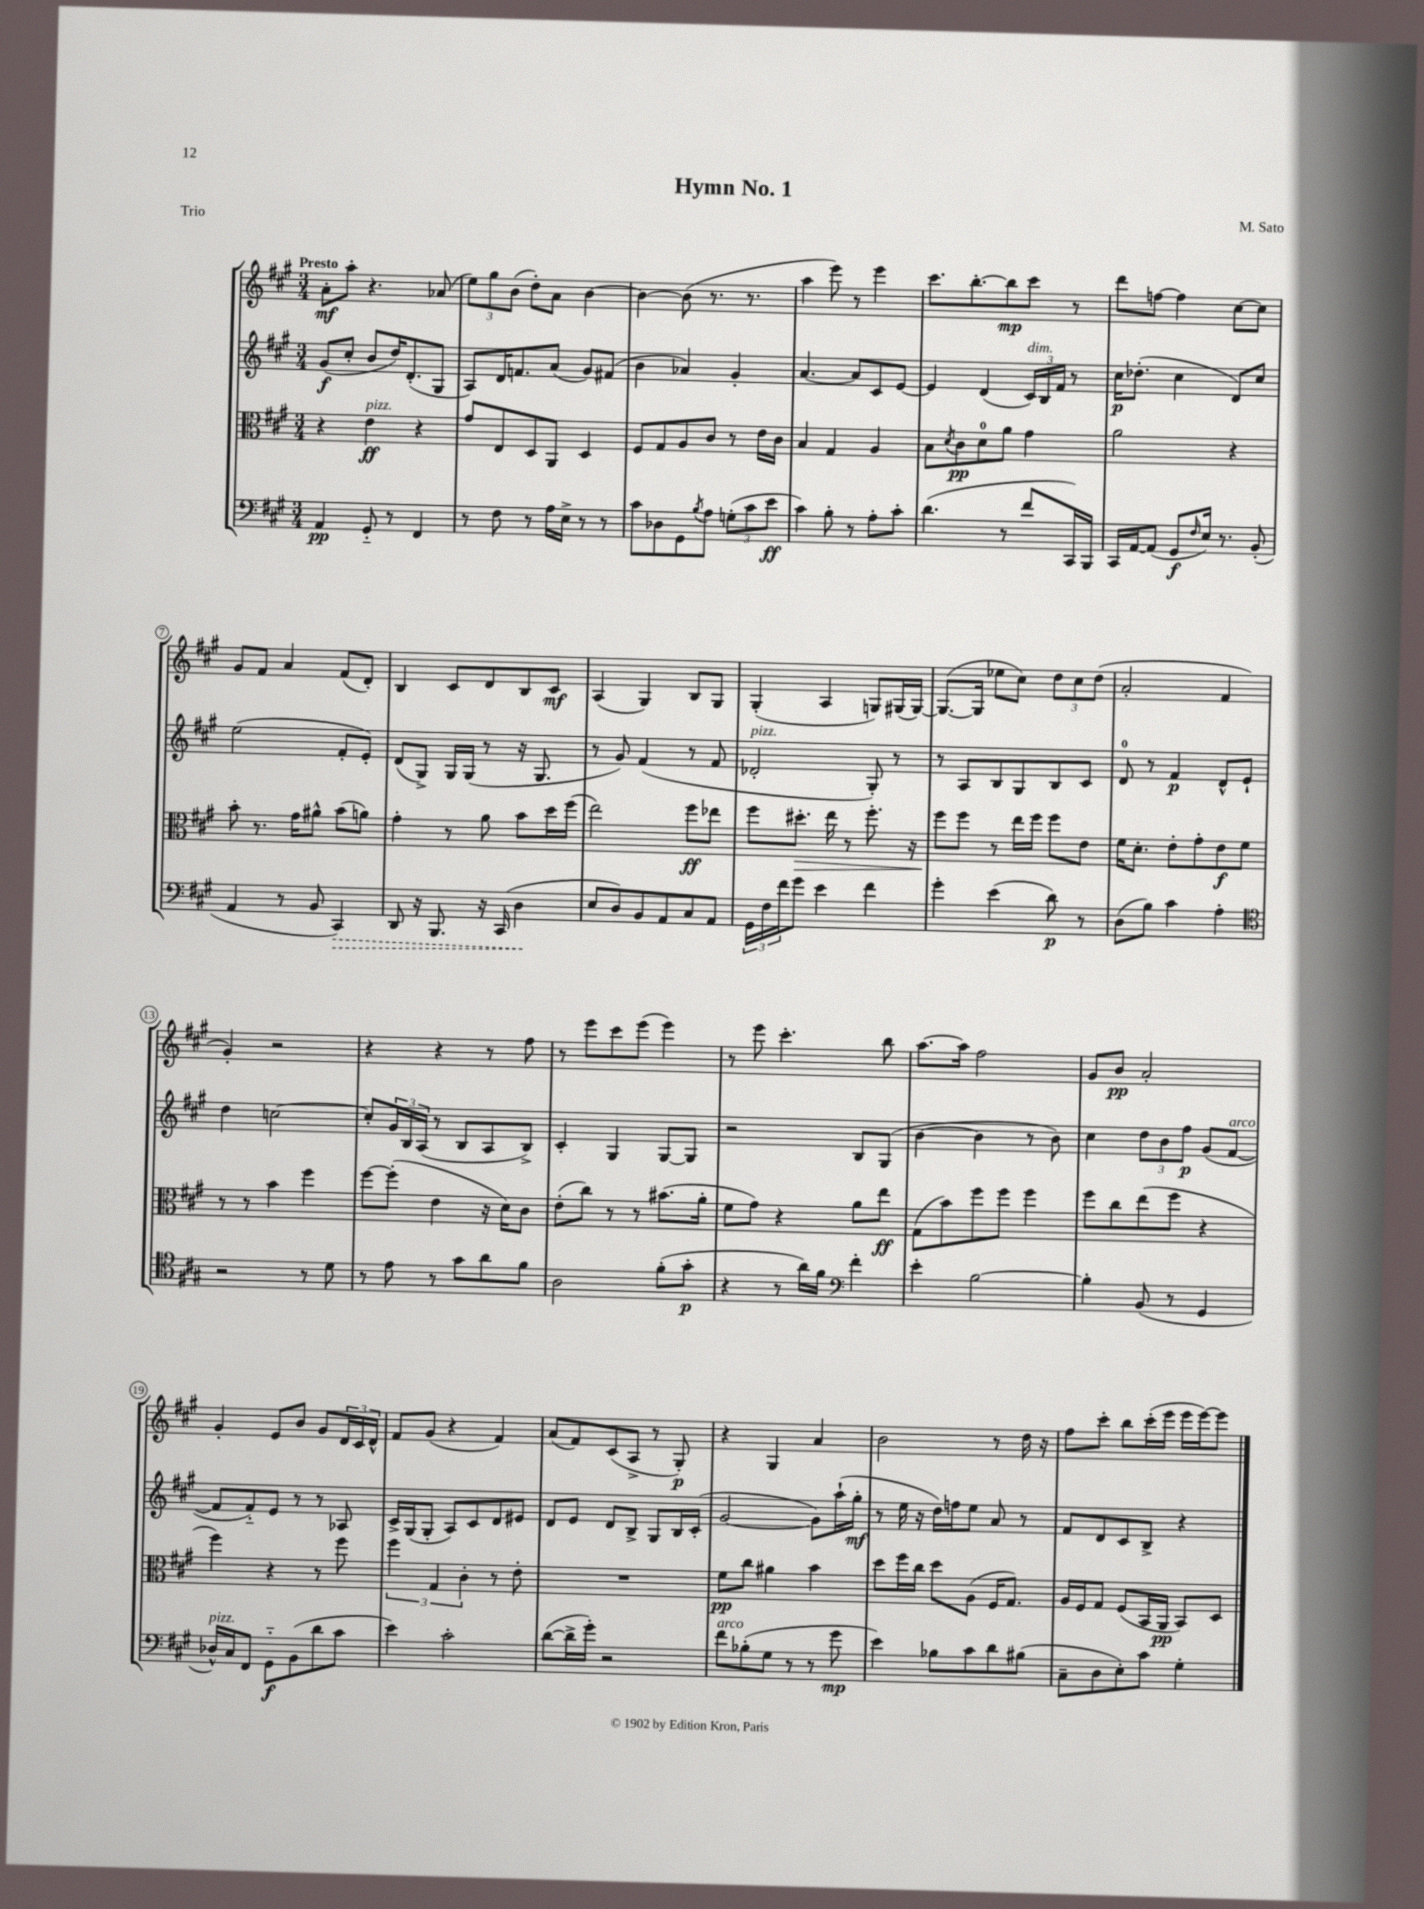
\header { title = "Hymn No. 1" composer = "M. Sato" piece = "Trio" }
<<
\new StaffGroup <<
\new Staff = "s0" {
    \clef treble \key a \major \numericTimeSignature \time 3/4 \tempo "Presto"
    a'8-.\mf a''8-. r4. aes'8( |
    \tuplet 3/2 { e''8) gis''8 b'8( } d''8-.) a'8 b'4~ |
    b'4~ b'8( r8. r8. |
    a''4 e'''8) r8 e'''4 |
    cis'''8. b''8.~-. b''8\mp cis'''8 r8 |
    d'''8 f''8~ f''4 cis''8~ cis''8 |
    gis'8 fis'8 a'4 fis'8( d'8-.) |
    b4 cis'8 d'8 b8 cis'8\mf |
    a4( gis4) b8 gis8 |
    gis4-.( a4 g8) gis16( gis16~) |
    gis8.~( gis16 ees''8 cis''8) \tuplet 3/2 { d''8 cis''8 d''8( } |
    a'2-. fis'4 |
    gis'4-.) r2 |
    r4 r4 r8 fis''8 |
    r8 e'''8 cis'''8 e'''8( e'''4) |
    r8 e'''8 cis'''4.-. b''8 |
    a''8.~ a''16 fis''2 |
    gis'8 b'8\pp a'2-. |
    gis'4-. e'8 b'8 gis'8 \tuplet 3/2 { d'16 cis'16 d'16-^ } |
    fis'8 gis'8( r4 fis'4) |
    a'8( fis'8) cis'8( a8-> r8 gis8-.\p) |
    r4 gis4 a'4 |
    b'2 r8 d''16 r16 |
    fis''8 cis'''8-. b''8 cis'''16-.( e'''16 e'''16 e'''16~) e'''8 \bar "|." |
}
\new Staff = "s1" {
    \clef treble \key a \major \numericTimeSignature \time 3/4
    gis'8\f( cis''8-. b'8 d''16) d'8.-.( gis8 |
    a8) d'16 f'8. a'8( gis'8) fis'8( |
    b'4 aes'4) gis'4-. |
    a'4.~ a'8 cis'8 e'8~ |
    e'4 d'4( \tuplet 3/2 { cis'16^\markup { \italic "dim." }) b16 fis'16 } r8 |
    cis''16\p des''8.-.( cis''4 d'8) cis''8 |
    e''2( fis'8-. e'8-.) |
    d'8( gis8->) gis16 gis16( r8 r16 gis8. |
    r8 gis'8) fis'4( r8 fis'8 |
    des'2-.^\markup { \italic "pizz." } gis8-.) r8 |
    r8 a8 b8 gis8 b8 cis'8 |
    d'8-0 r8 fis'4\p d'8-^ e'8-! |
    d''4 c''2~ |
    c''8-. \tuplet 3/2 { gis'16 b16 a16( } r8 b8 a8 b8->) |
    cis'4-. gis4 gis8~ gis8 |
    r2 b8 gis8( |
    b'4~ b'4 r8 b'8) |
    cis''4 \tuplet 3/2 { d''8 b'8 fis''8\p } gis'8( fis'8~^\markup { \italic "arco" } |
    fis'8 fis'8-_) e'8 r8 r8 aes8 |
    cis'16-> gis16( gis8-. a8) cis'8 d'8 eis'8 |
    d'8 e'8 d'8 b8-> gis8 b16 cis'16-.( |
    gis'2~ gis'8) a''16-!( gis''16-.\mf |
    r8 e''16 r16 d''16) f''16 e''8 a'8 r8 |
    fis'8 d'8 cis'8 b8-> r4 \bar "|." |
}
\new Staff = "s2" {
    \clef alto \key a \major \numericTimeSignature \time 3/4
    r4 e'4\ff^\markup { \italic "pizz." } r4 |
    gis'8 e8 d8 a,8 d4 |
    fis8 gis8 a8 cis'8 r8 e'16 cis'16 |
    b4 gis4 a4 |
    b8 \acciaccatura { d'8 } cis'8\pp d'8-0 a'8 gis'4 |
    a'2 r4 |
    b'8-. r8. gis'16 ais'8-^ b'8( a'8) |
    gis'4-. r8 a'8 b'8 d''16 fis''16( |
    e''2) fis''8\ff ees''8 |
    fis''8 dis''8.-.\> e''16 r8 fis''8.-. r16 |
    fis''8\! fis''8 r8 e''16 fis''16 fis''8 e'8 |
    fis'16 d'8.-. e'8-. gis'8-. e'8\f fis'8 |
    r8 r8 b'4 fis''4 |
    fis''8~ fis''8-.( e'4 r16 d'16) cis'8 |
    e'8-.( cis''8) r8 r8 bis'8.( a'16-. |
    fis'8 gis'8) r4 a'8 e''8\ff |
    gis8( b'8) fis''8 fis''8 fis''4 |
    fis''8 cis''8 e''8( fis''8 r4 |
    fis''4) r4 r8 fis''8 |
    \tuplet 3/2 { fis''4 gis4 cis'4-. } r8 e'8-. |
    R2. |
    fis'8\pp cis''8 ais'4 b'4 |
    d''8 fis''16 cis''16 d''8 a8( fis16 gis8.) |
    a16 fis16 gis8 fis8( b,16 a,16\pp b,8) d8 \bar "|." |
}
\new Staff = "s3" {
    \clef bass \key a \major \numericTimeSignature \time 3/4
    a,4\pp gis,8-_ r8 fis,4 |
    r8 fis8 r8 a16 e16-> r8 r8 |
    cis'8 des8 gis,8 \acciaccatura { b8 } a8 \tuplet 3/2 { g8-.( cis'8 e'8\ff } |
    cis'4) b8-. r8 a8-. cis'8-. |
    d'4.( r8 fis'8 cis,16) b,,16 |
    cis,16 a,16~ a,8( gis,8\f \grace { fis16 } e16) r8. b,8-.( |
    a,4 r8 b,8 \once \override Hairpin.style = #'dashed-line cis,4\>) |
    d,8 r16 b,,8. r16 cis,16( d4\! |
    e8 d8) b,8 a,8 cis8 a,8 |
    \tuplet 3/2 { gis,16 fis16 fis'16 } gis'8 e'4 fis'4 |
    gis'4-. e'4( d'8\p) r8 |
    d8( b8) cis'4 a4-. |
    \clef tenor r2 r8 d'8 |
    r8 e'8 r8 gis'8 a'8 fis'8 |
    a2 fis'8-.( gis'8-.\p |
    r4 r8 a'16) fis'16 \clef bass fis'4-. |
    e'4-. b2~ |
    b4-. b,8( r8 gis,4 |
    des16-^^\markup { \italic "pizz." }) cis16 fis,8 gis,8-_\f b,8( d'8 cis'8 |
    e'4) cis'2-. |
    d'8~( d'16-> gis'16-.) r2 |
    fis'8^\markup { \italic "arco" } bes8-.( gis8 r8 r8 gis'8\mp |
    e'4) bes8 cis'8 d'8 bis8( |
    cis8-- d8 e8-.) cis'8 gis4-. \bar "|." |
}
>>
>>
\layout { \context { \Score \override BarNumber.stencil = #(make-stencil-circler 0.1 0.3 ly:text-interface::print) } }
